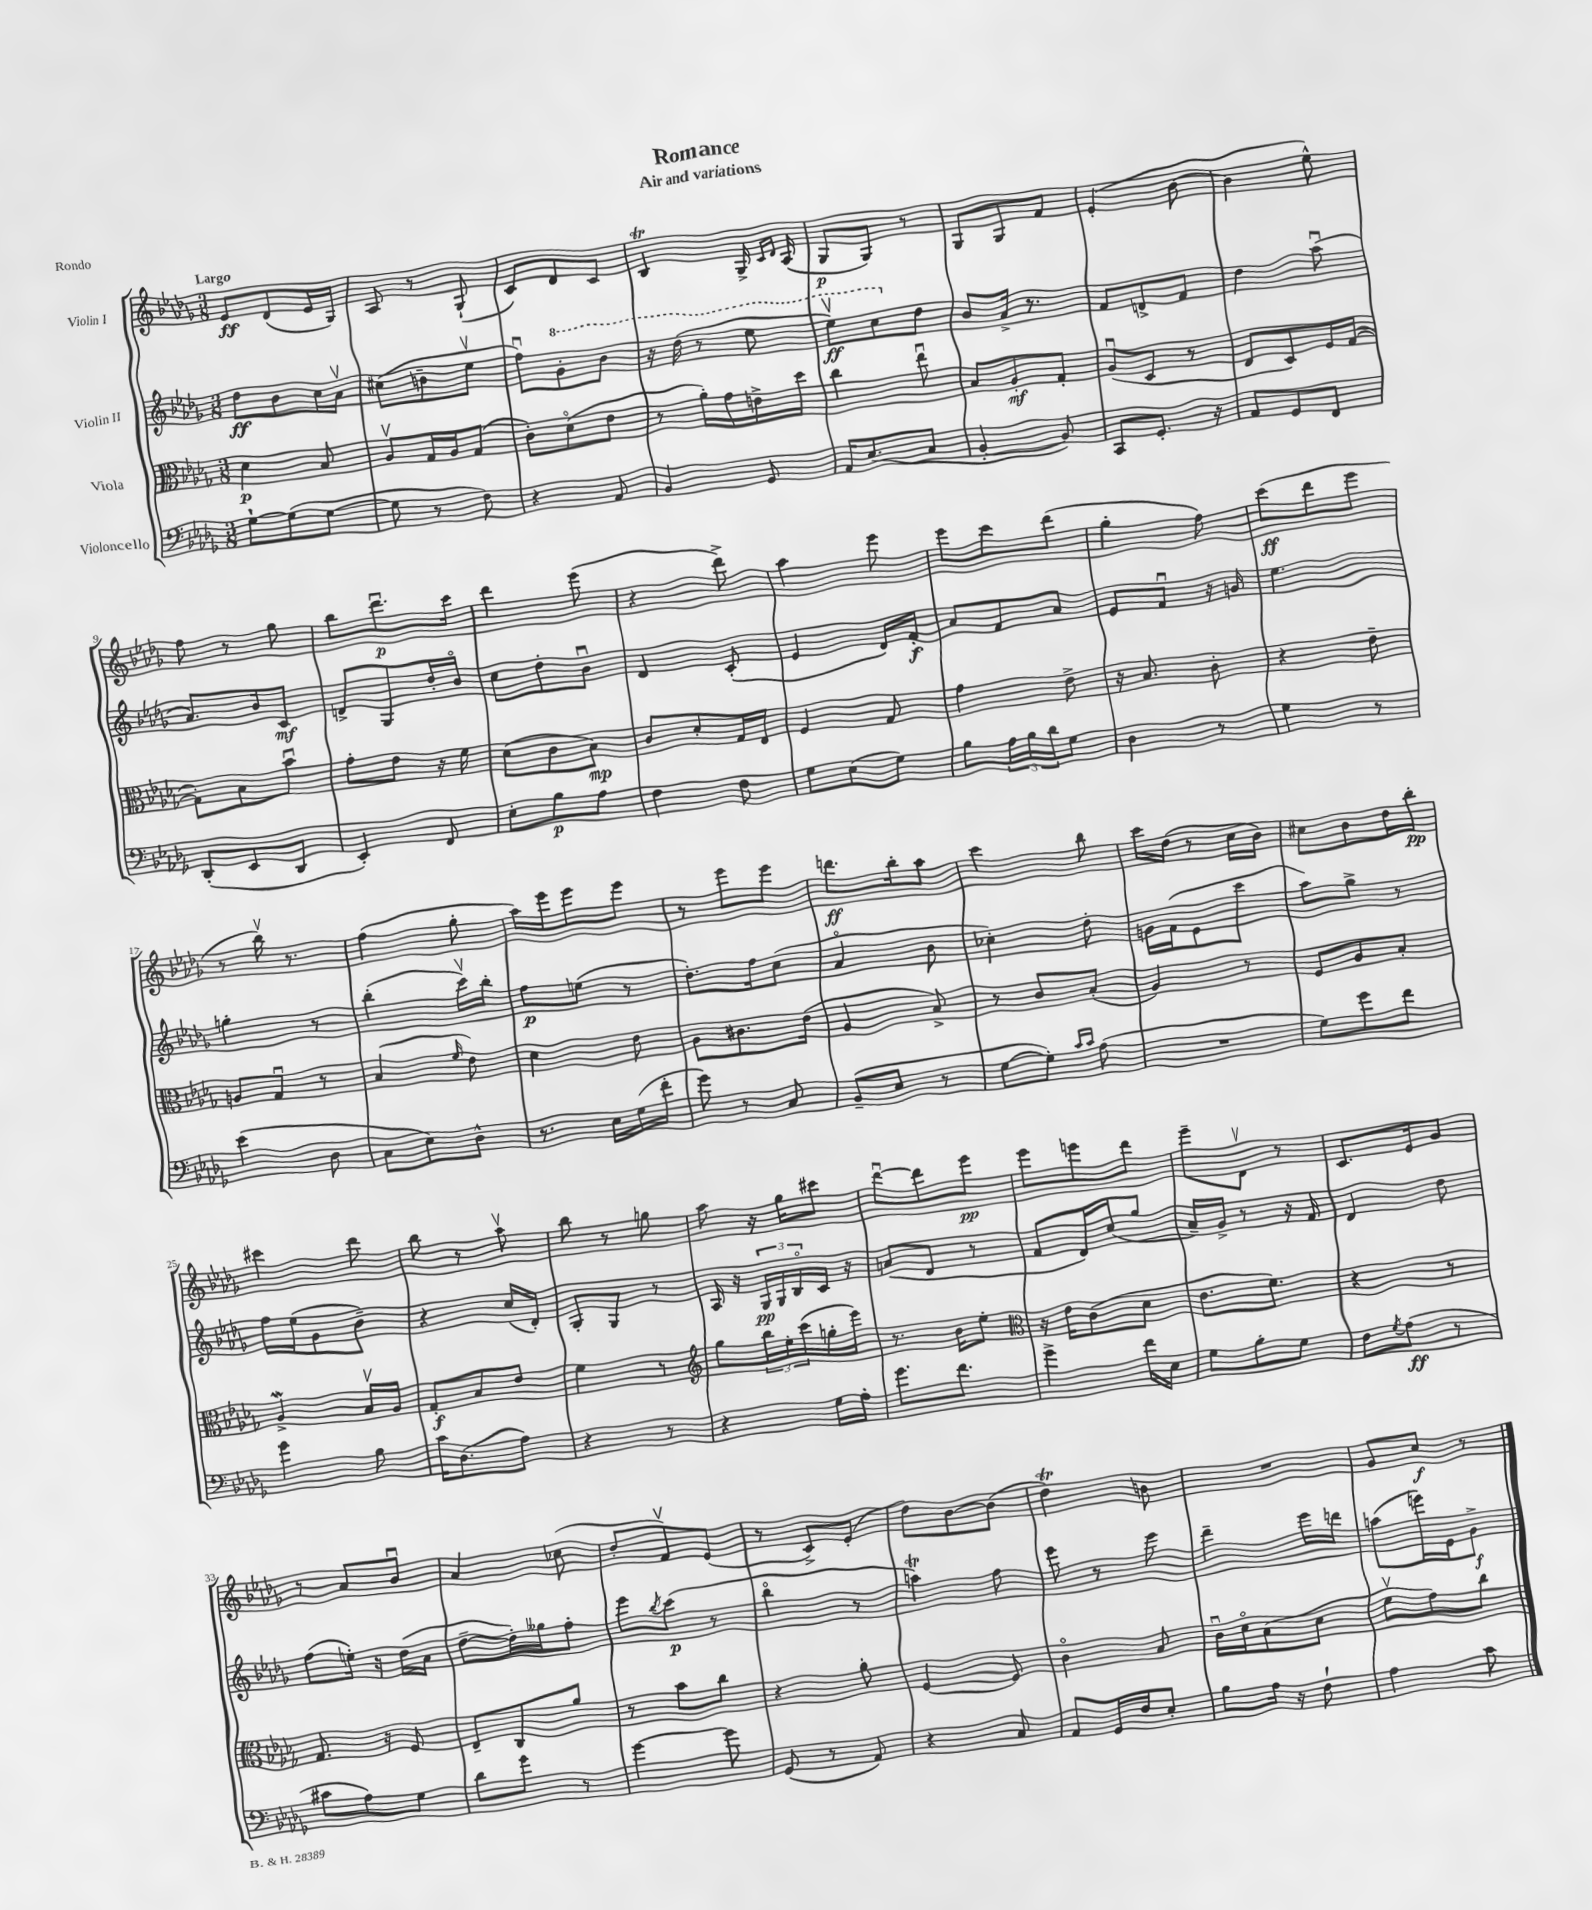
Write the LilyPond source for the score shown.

\header { title = "Romance" subtitle = "Air and variations" piece = "Rondo" }
<<
\new StaffGroup <<
\new Staff = "s0" \with { instrumentName = "Violin I" } {
    \clef treble \key des \major \numericTimeSignature \time 3/8 \tempo "Largo"
    ees'8\ff des'8( ees'16 ges16) |
    aes8 r8 ges8-!( |
    c'8) des'8 c'8 |
    bes4\trill ges16-> \grace { c'16 des'16 } aes16( |
    ges8\p ges8) r8 |
    ges8 ges8 f'8 |
    ees'4-.( bes'8~ |
    bes'4 ees''8-^) |
    f''8 r8 ges''8 |
    bes''8 des'''8.\downbow\p c'''16 |
    des'''4 ees'''8( |
    r4 des'''8->) |
    aes''4 ees'''8 |
    ees'''8 c'''8 des'''8( |
    ges''4-. f''8) |
    c'''8\ff( des'''8 ees'''8 |
    r8 bes''16\upbow) r8. |
    f''4( ges''8-. |
    aes''16) ees'''16 ees'''8 ees'''8 |
    r8 ees'''8 ees'''8 |
    d'''8.\ff bes''16-. aes''8 |
    c'''4 bes''8 |
    c'''16 des''16( r8 c''16 bes'16) |
    cis''8 bes'8 des''16 bes''16-.\pp |
    cis'''4 des'''8 |
    bes''8 r8 aes''8\upbow |
    bes''8 r8 g''8 |
    aes''8 r16 ges''16 cis'''8 |
    des'''8~\downbow des'''8 ees'''8\pp |
    ees'''8 e'''8 des'''8 |
    ees'''8-- des'8\upbow r8 |
    c'8. ees'16 ges'8 |
    r8 aes'8 bes'8\downbow |
    aes'4 ces''8( |
    des''8-. f'8\upbow) ees'8( |
    r8 c'8->) ees'8-.( |
    des''8) bes'8~ bes'8( |
    des''4\trill) b'8 |
    R4. |
    ges'8 c''8\f r8 \bar "|." |
}
\new Staff = "s1" \with { instrumentName = "Violin II" } {
    \clef treble \key des \major \numericTimeSignature \time 3/8
    des''8\ff bes'8 c''16 aes'16\upbow |
    cis''8( b'8-- ees''8\upbow |
    f''8\downbow) \ottava #1 ges''8-. bes''8 |
    r16 des'''16( r8 ees'''8 |
    ees'''8\upbow\ff) c'''8 \ottava #0 des''8 |
    bes'8 aes'16-> r8. |
    f'8 d'8-> f'8 |
    des''4 aes''8\downbow( |
    aes'8.) bes'16 c'8\mf |
    d'8-> ges8 des''16-. bes'16\flageolet |
    c''8 des''8-. bes'8\downbow |
    des'4 c'8-.( |
    ees'4 des'16) f'16-.\f |
    aes'8 f'8 aes'8 |
    ees'8 f'8\downbow r16 g'16 |
    ees''4. |
    g''4-. r8 |
    bes''4-.( c'''16\upbow) bes''16-. |
    f''8\p e''8( r8 |
    des''8.-.) f''16 c''8( |
    aes'4\flageolet bes'8 |
    ces''4-.) des''8-. |
    g'16 f'16( ees'8 c'''8 |
    aes''8) ges''8-> r8 |
    f''16 ees''16( ges'8 bes'8--) |
    r4 c''16( des'16-.) |
    ges8-. ges8 r8 |
    aes16 r16 \tuplet 3/2 { ges16\pp ges16 bes16\flageolet } c'16 r16 |
    a'8( des'8 r8 |
    f'8 des'16) c''16( ges''8 |
    aes'16--) ges'16-> r8 r16 f'16 |
    des'4 des''8 |
    f''8( e''16-.) r16 des''16( aes'16 |
    des''8~-- des''16-.) geses''16 f''8-. |
    ees'''8 \acciaccatura { bes''8 } c'''8\p( r8 |
    bes''4\flageolet r8 |
    a''4\trill) f''8 |
    ees'''8 r8 ees'''8 |
    des'''4-- ees'''16 d'''16 |
    a''8( e'''16) ees'16 ges'8->\f \bar "|." |
}
\new Staff = "s2" \with { instrumentName = "Viola" } {
    \clef alto \key des \major \numericTimeSignature \time 3/8
    des'4\p bes8 |
    aes8\upbow ges16 aes16 ges8( |
    c'8-.) des'8\flageolet( ees'8 |
    r8 aes'16-.) ges'16 e'16-> des''16 |
    c''4 ees''8\downbow |
    bes8 aes8-.\mf ges8-. |
    aes8\downbow( des8 r8 |
    ees8 des8) f16 ges16~( |
    ges8-.) bes8 bes'8\downbow |
    ges'8-. ees'8 r16 f'16 |
    des'8( c'8 bes8\mp) |
    c'8 des'8-. ges16 ees16 |
    f4 ges8 |
    ges'4 ees'8-> |
    r16 bes8. c'8-. |
    r4 ees'8-- |
    a8 ges8\downbow r8 |
    bes4( \grace { f'16 } ees'8) |
    des'4 ees'8 |
    aes8 cis'8. ees'16( |
    aes4 bes8->) |
    r8 c'8 bes8-.( |
    aes4) r8 |
    f8 aes8 bes8-. |
    aes4->\mordent bes16\upbow aes16 |
    ges8-.\f bes8 ees'8 |
    f'4 r8 |
    \clef treble ges''8 \tuplet 3/2 { bes''16 ees''16-. c'''16( } g''16-. ees'''16) |
    r8. bes'16 ees''8-. |
    \clef alto r16 ees'16 c'8( des'8 |
    ees'8. f'8.) |
    r4 r8 |
    ges8. r16 f8 |
    ees8-- c8 aes'8 |
    r8 bes'8 c''8 |
    r4 aes'8-. |
    f4~ f8 |
    c'4\flageolet bes8 |
    c'16\downbow des'16\flageolet bes8( des'8 |
    f'8\upbow ges'8) c''8 \bar "|." |
}
\new Staff = "s3" \with { instrumentName = "Violoncello" } {
    \clef bass \key des \major \numericTimeSignature \time 3/8
    ges8~-! ges8( ges8~ |
    ges8 r8 f8) |
    r4 aes,8 |
    bes,4 ges,8 |
    aes,16 ees8.( c8 |
    bes,4~-. bes,8) |
    c,8 ges,8.-. r16 |
    aes,8 ges,8 f,8 |
    des,8-.( ees,8 des,8 |
    ees,4-.) f,8 |
    ees8-. bes8\p aes8 |
    f4 f8 |
    ges8 ees8( ges8) |
    bes8 \tuplet 3/2 { aes16 bes16 des'16 } ges8 |
    des4 r8 |
    ges4 r8 |
    ees'4( des8 |
    c8 ees8) des8-^ |
    r8. ees16 ges16( f'16-. |
    ges'8) r8 c8 |
    bes,8--( ees8 r8 |
    ges8~ ges8-.) \grace { c'16 c'16 } aes8( |
    R4. |
    ges8) ges'8 f'8 |
    ges'4 bes8 |
    c'16 des8.( aes8) |
    r4 r8 |
    r4 ges16 aes16-. |
    ges'8. f'8. |
    ges'4-> f'16 ees16 |
    ges8 bes8-. ges8 |
    f8 \acciaccatura { ges8 } aes8\ff( r8 |
    cis'8 aes8) ges8 |
    des'8 ges'8 r8 |
    ges'4~ ges'8 |
    ges,8( r8 aes,8) |
    r4 c8 |
    aes,8 ges,16 f16 ees8-. |
    bes8 aes16 r16 f8-! |
    aes4 c'8 \bar "|." |
}
>>
>>
